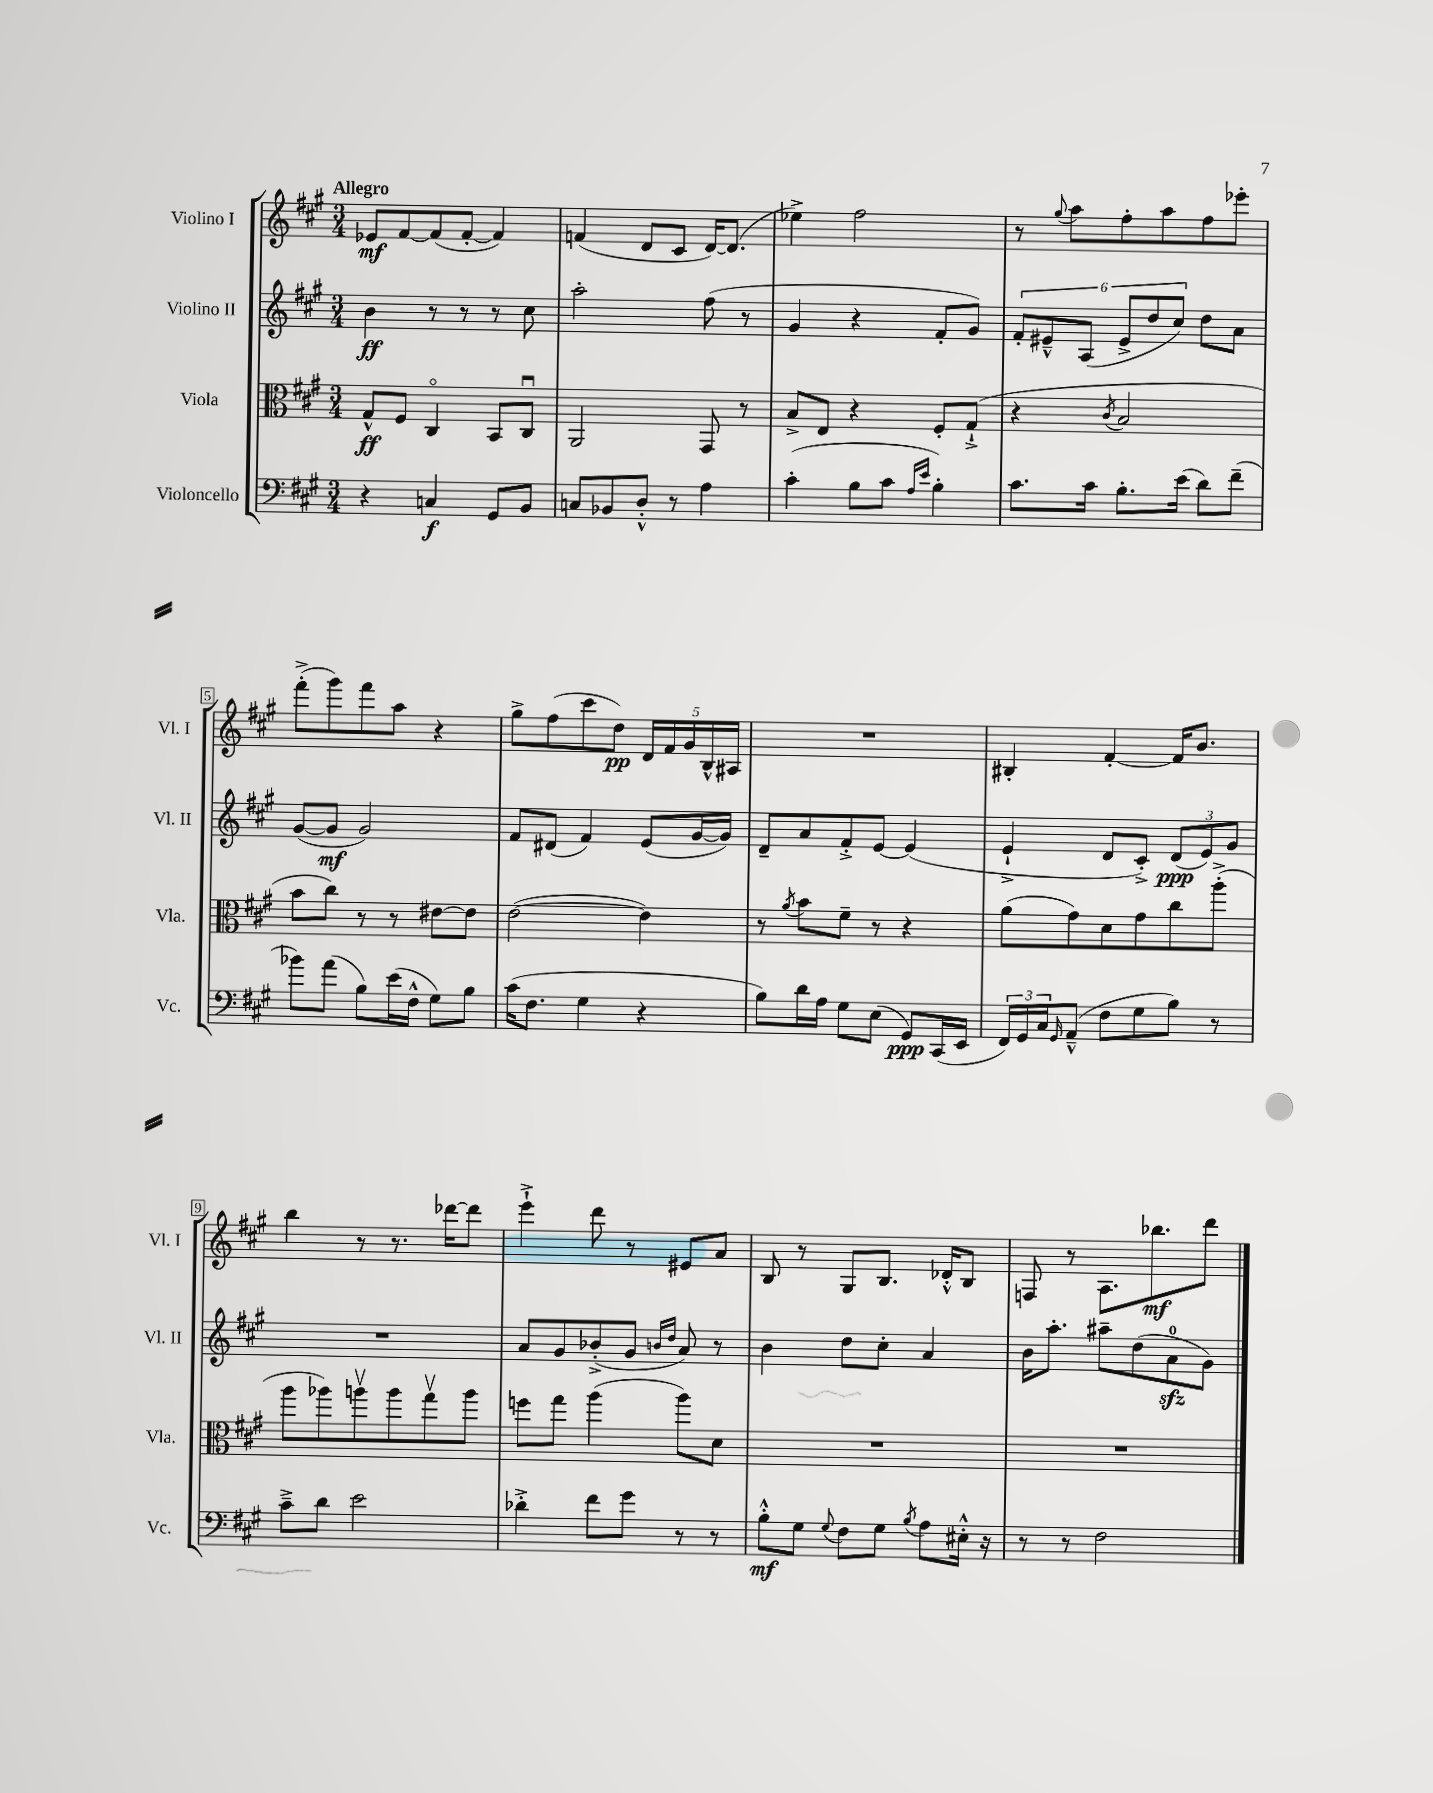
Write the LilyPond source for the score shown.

<<
\new StaffGroup <<
\new Staff = "s0" \with { instrumentName = "Violino I" shortInstrumentName = "Vl. I" } {
    \clef treble \key a \major \numericTimeSignature \time 3/4 \tempo "Allegro"
    ees'8\mf fis'8~ fis'8( fis'8~-. fis'4) |
    f'4( d'8 cis'8 d'16~) d'8.( |
    ees''4->) fis''2 |
    r8 \appoggiatura { gis''8 } a''8 fis''8-. a''8 fis''8 ees'''8-. |
    fis'''8-.->( gis'''8) fis'''8 a''8 r4 |
    gis''8-> fis''8( cis'''8 d''8\pp) \tuplet 5/4 { d'16 fis'16 gis'16 b16-^ ais16 } |
    R2. |
    bis4-. fis'4~-. fis'16 b'8. |
    b''4 r8 r8. des'''16~ des'''8 |
    e'''4-!-> d'''8 r8 eis'8 a'8 |
    b8 r8 gis8 b8. des'16-.-^ b8 |
    f8 r8 a8. bes''8.\mf d'''8 \bar "|." |
}
\new Staff = "s1" \with { instrumentName = "Violino II" shortInstrumentName = "Vl. II" } {
    \clef treble \key a \major \numericTimeSignature \time 3/4
    b'4\ff r8 r8 r8 cis''8 |
    a''2-. fis''8( r8 |
    gis'4 r4 fis'8-. gis'8) |
    \tuplet 6/4 { fis'8-. eis'8---^ a8( eis'8-> d''8 cis''8) } d''8 a'8 |
    gis'8~( gis'8\mf gis'2) |
    fis'8 dis'8( fis'4) e'8( gis'16~ gis'16) |
    d'8-- a'8 fis'8-.-> e'8~ e'4( |
    e'4-!-> d'8 cis'8-.->) \tuplet 3/2 { d'8\ppp( e'8) gis'8 } |
    R2. |
    a'8 gis'8 bes'8-.->( gis'8 \grace { b'16 d''16 } a'8) r8 |
    b'4 d''8 cis''8-. a'4 |
    b'16 a''8.-. ais''8-- d''8( a'8-0\sfz gis'8) \bar "|." |
}
\new Staff = "s2" \with { instrumentName = "Viola" shortInstrumentName = "Vla." } {
    \clef alto \key a \major \numericTimeSignature \time 3/4
    gis8-^\ff fis8 cis4\flageolet b,8 cis8\downbow |
    a,2 gis,8 r8 |
    b8-> e8 r4 fis8-. gis8-!->( |
    r4 \acciaccatura { cis'8 } b2 |
    b'8 cis''8) r8 r8 eis'8~ eis'8 |
    e'2~( e'4) |
    r8 \acciaccatura { a'8 } b'8 fis'8-- r8 r4 |
    a'8( gis'8) d'8 gis'8 cis''8 a''8-.->( |
    a''8 aes''8) a''8\upbow a''8 gis''8\upbow a''8 |
    f''8 gis''8 a''4( a''8) d'8 |
    R2. |
    R2. \bar "|." |
}
\new Staff = "s3" \with { instrumentName = "Violoncello" shortInstrumentName = "Vc." } {
    \clef bass \key a \major \numericTimeSignature \time 3/4
    r4 c4\f gis,8 b,8 |
    c8 bes,8 d8-.-^ r8 a4 |
    cis'4-.( b8 cis'8 \grace { a16 e'16 } b4-.) |
    cis'8. cis'16 b8.-. e'16( d'8) fis'8--( |
    bes'8) a'8( b8) e'16( fis16-^ gis8) b8 |
    cis'16( fis8. gis4 r4 |
    b8) d'16 a16 gis8 e8( gis,8\ppp) cis,16( e,16 |
    \tuplet 3/2 { fis,16) gis,16 cis16 } \grace { gis,16 } a,8---^( fis8 gis8 b8) r8 |
    cis'8---> d'8 e'2 |
    des'4-.-> fis'8 gis'8 r8 r8 |
    b8-.-^\mf gis8 \appoggiatura { gis8 } fis8 gis8 \acciaccatura { b8 } a8 eis16-.-^ r16 |
    r8 r8 fis2 \bar "|." |
}
>>
>>
\layout { \context { \Score \override BarNumber.stencil = #(make-stencil-boxer 0.1 0.3 ly:text-interface::print) } }
